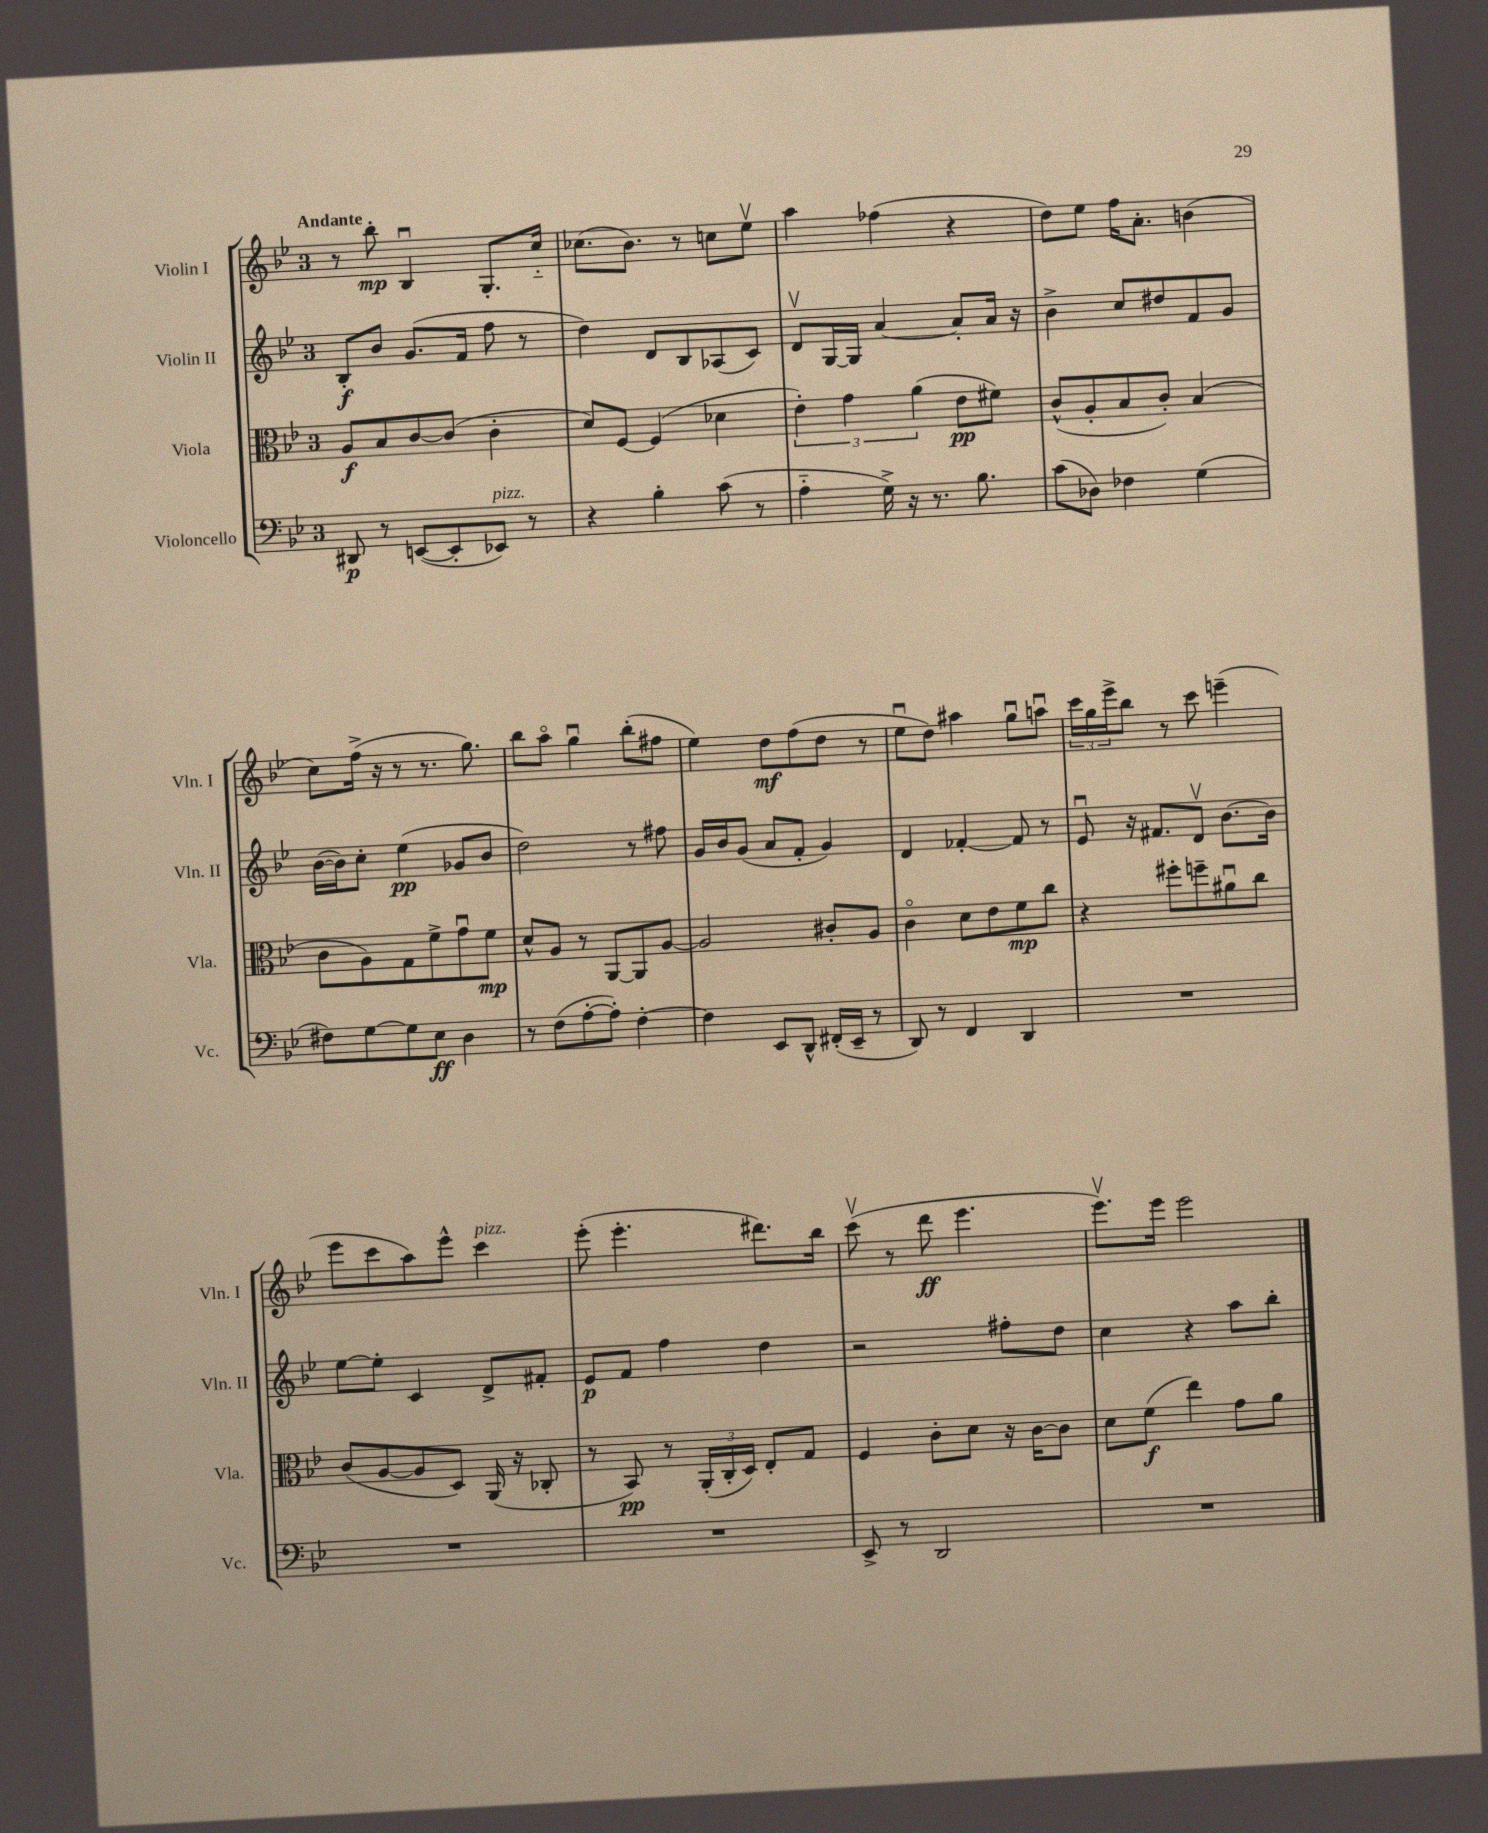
<<
\new StaffGroup <<
\new Staff = "s0" \with { instrumentName = "Violin I" shortInstrumentName = "Vln. I" } {
    \clef treble \key bes \major \once \override Staff.TimeSignature.style = #'single-digit \time 3/4 \tempo "Andante"
    r8 bes''8-.\mp bes4\downbow g8.-. c''16-_ |
    ces''8.( bes'8.) r8 c''8 ees''8\upbow |
    a''4 fes''4( r4 |
    d''8) ees''8 f''16 a'8.-. b'4( |
    c''8) f''16->( r16 r8 r8. g''8.) |
    bes''8 a''8\flageolet g''4\downbow bes''8-.( fis''8 |
    ees''4) d''8\mf f''8( d''8 r8 |
    ees''8\downbow d''8) ais''4 g''8\downbow a''8\downbow |
    \tuplet 3/2 { c'''16 g''16 ees'''16-> } bes''8 r8 c'''8 e'''4--( |
    ees'''8 c'''8 a''8) ees'''8-^ c'''4^\markup { \italic "pizz." } |
    ees'''8-.( ees'''4.-. dis'''8.) bes''16 |
    c'''8\upbow( r8 d'''8\ff ees'''4. |
    ees'''8.\upbow) ees'''16 ees'''2 \bar "|." |
}
\new Staff = "s1" \with { instrumentName = "Violin II" shortInstrumentName = "Vln. II" } {
    \clef treble \key bes \major \once \override Staff.TimeSignature.style = #'single-digit \time 3/4
    bes8-.\f bes'8 g'8.( f'16 f''8 r8 |
    d''4) d'8 bes8 aes8( c'8) |
    d'8\upbow g16~ g16 a'4~ a'8-. a'16 r16 |
    bes'4-> c''8 dis''8 f'8 g'8 |
    bes'16~( bes'16) c''8-. ees''4\pp( ges'8 bes'8 |
    d''2) r8 fis''8 |
    g'16 bes'16 g'8( a'8 f'8-. g'4) |
    d'4 fes'4~-. fes'8 r8 |
    ees'8\downbow r16 fis'8. d'8\upbow bes'8.~ bes'16 |
    ees''8~ ees''8-. c'4 d'8-> fis'8-. |
    ees'8\p f'8 f''4 d''4 |
    r2 fis''8-. d''8 |
    c''4 r4 a''8 bes''8-. \bar "|." |
}
\new Staff = "s2" \with { instrumentName = "Viola" shortInstrumentName = "Vla." } {
    \clef alto \key bes \major \once \override Staff.TimeSignature.style = #'single-digit \time 3/4
    a8\f bes8 c'8~ c'8( c'4-. |
    d'8) f8~ f4( des'4 |
    \tuplet 3/2 { ees'4-.) g'4 a'4( } ees'8\pp fis'8) |
    c'8-^( a8-. bes8 c'8-.) bes4( |
    c'8 a8) g8 f'8-> g'8\downbow f'8\mp |
    d'8-^ a8 r8 a,8~ a,8 a8~ |
    a2 cis'8-. a8 |
    c'4\flageolet d'8 ees'8 f'8\mp c''8 |
    r4 fis''8-. f''8-- ais'8\downbow c''8 |
    c'8( a8~ a8 d8) a,16( r16 ces8-. |
    r8 bes,8\pp) r8 \tuplet 3/2 { a,16-.( c16-. d16) } ees8-. g8 |
    f4 c'8-. d'8 r16 c'16~ c'8 |
    d'8 f'8\f( ees''4) g'8 a'8 \bar "|." |
}
\new Staff = "s3" \with { instrumentName = "Violoncello" shortInstrumentName = "Vc." } {
    \clef bass \key bes \major \once \override Staff.TimeSignature.style = #'single-digit \time 3/4
    dis,8\p r8 e,8~( e,8-. ees,8^\markup { \italic "pizz." }) r8 |
    r4 bes4-. c'8( r8 |
    a4-_ g16->) r16 r8. bes8. |
    c'8( des8) fes4 g4( |
    fis8) g8~ g8 ees8\ff d4 |
    r8 f8( a8~-. a8-.) f4~-. |
    f4 ees,8 d,8-^ fis,16-.( ees,16-- r8 |
    d,8) r8 f,4 d,4 |
    R2. |
    R2. |
    R2. |
    ees,8-> r8 d,2 |
    R2. \bar "|." |
}
>>
>>
\layout { \context { \Score \remove "Bar_number_engraver" } }
